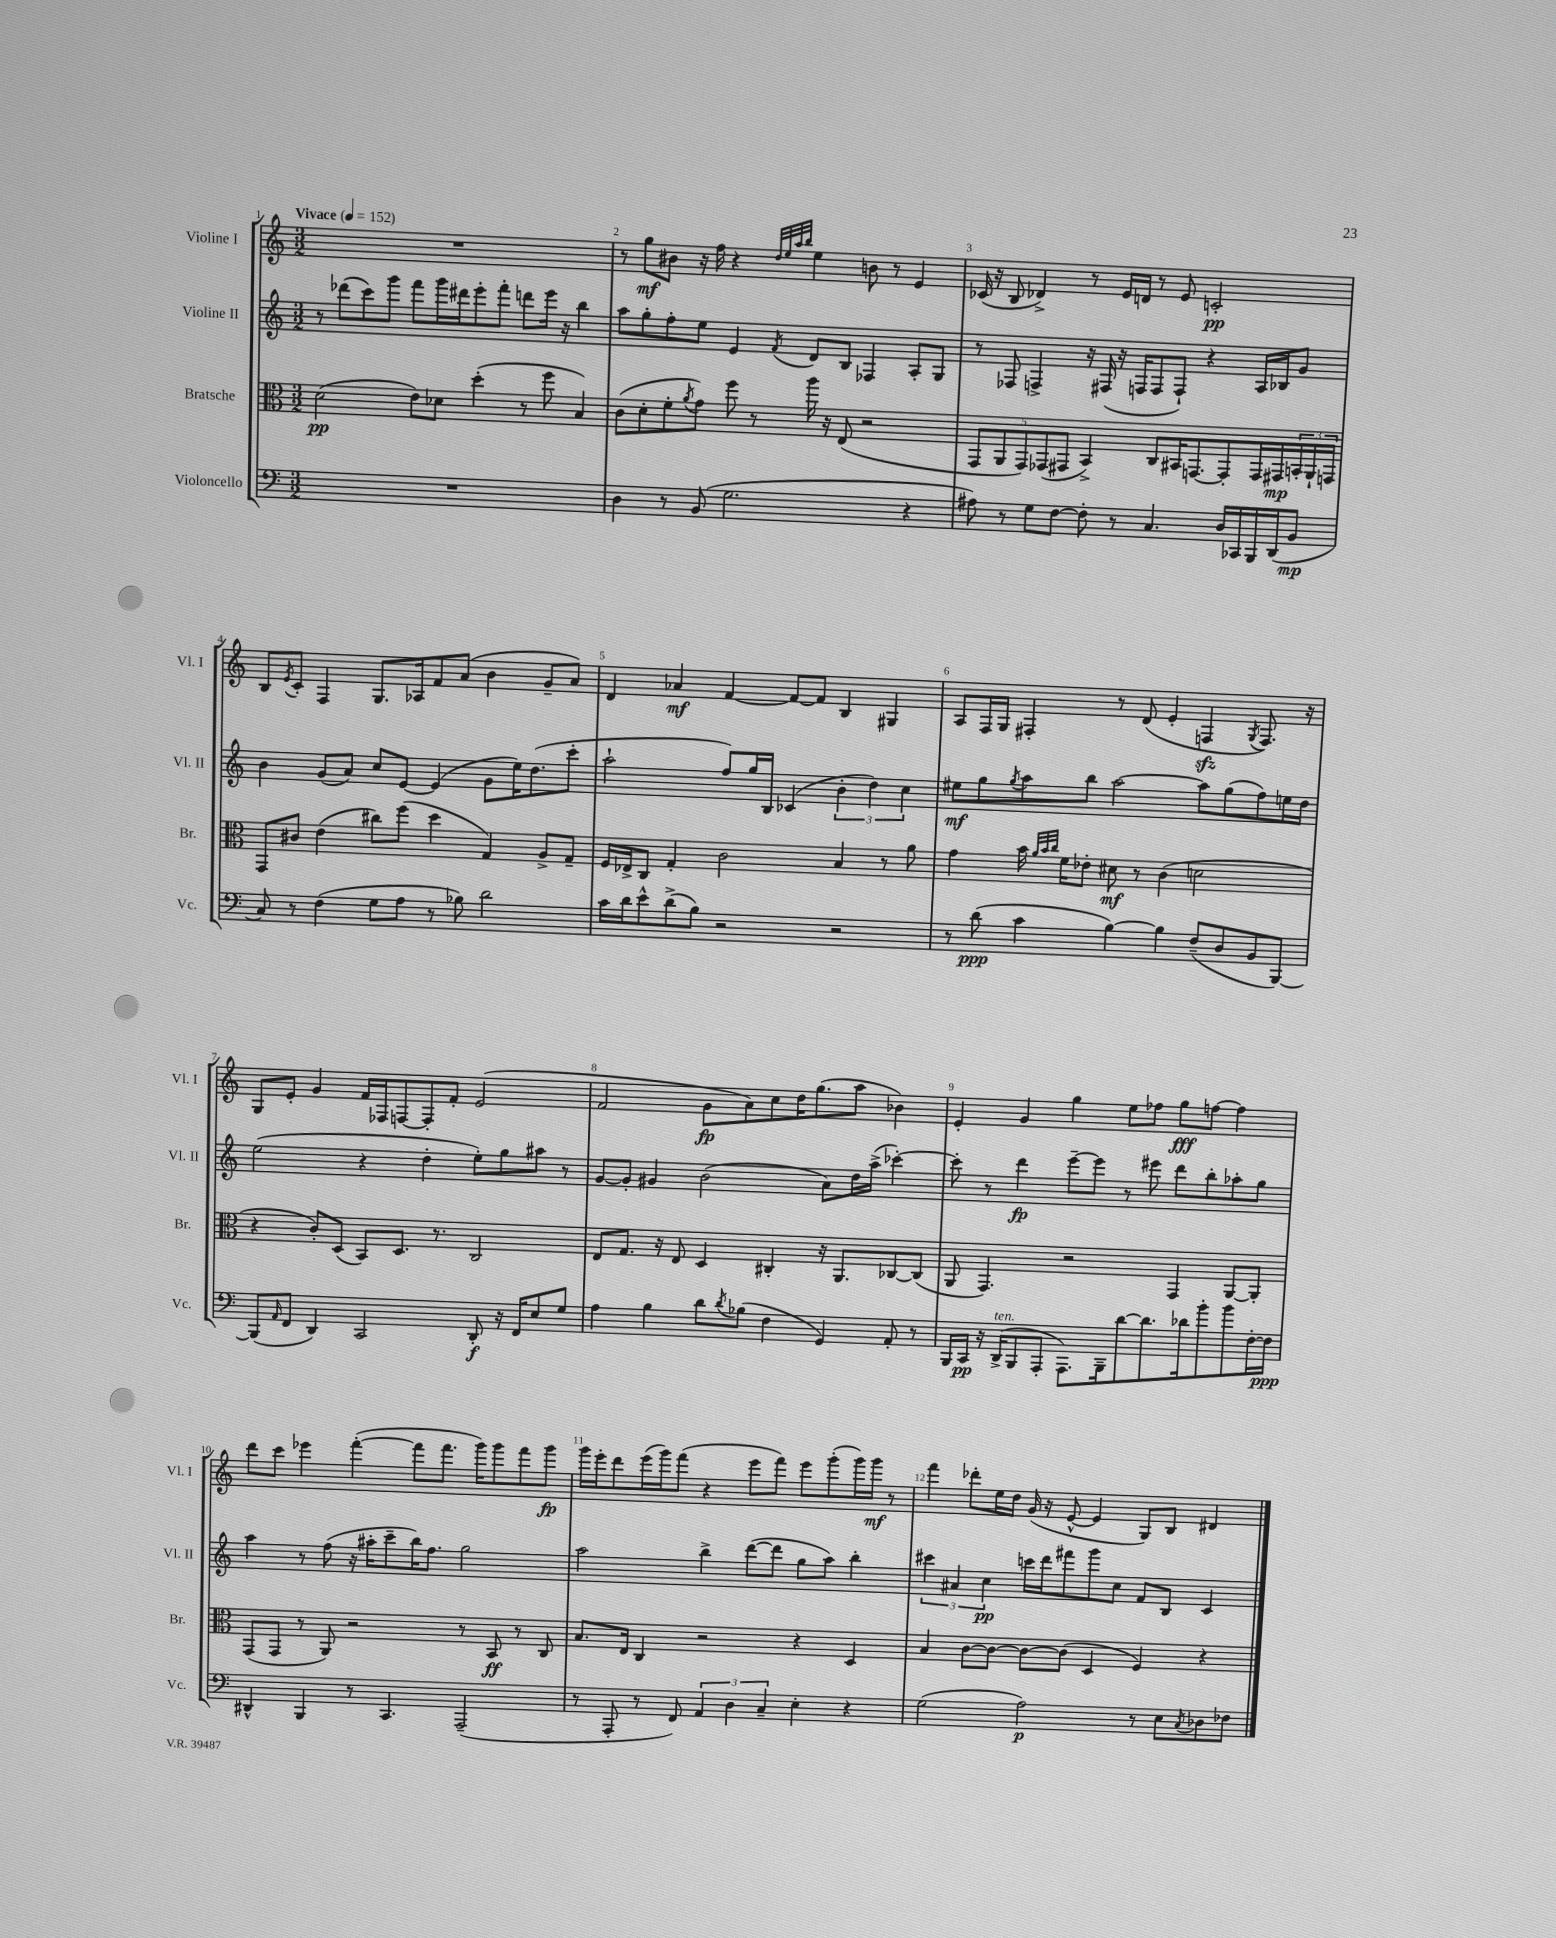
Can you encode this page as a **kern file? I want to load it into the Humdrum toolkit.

**kern	**dynam	**kern	**dynam	**kern	**dynam	**kern	**dynam
*part4	*part4	*part3	*part3	*part2	*part2	*part1	*part1
*staff4	*staff4	*staff3	*staff3	*staff2	*staff2	*staff1	*staff1
*I"Violoncello	*	*I"Bratsche	*	*I"Violine II	*	*I"Violine I	*
*I'Vc.	*	*I'Br.	*	*I'Vl. II	*	*I'Vl. I	*
*clefF4	*	*clefC3	*	*clefG2	*	*clefG2	*
*k[]	*	*k[]	*	*k[]	*	*k[]	*
*M3/2	*	*M3/2	*	*M3/2	*	*M3/2	*
*MM152	*	*MM152	*	*MM152	*	*MM152	*
=1	=1	=1	=1	=1	=1	=1	=1
!	!	!	!	!	!	!LO:TX:a:B:t=Vivace	!
1.r	.	(2d\	pp	8r	.	1.r	.
.	.	.	.	(8ddd-X\L	.	.	.
.	.	.	.	8ccc\)	.	.	.
.	.	.	.	8ggg\J	.	.	.
.	.	8e\L)	.	8fff\L	.	.	.
.	.	8d-X\J	.	16ggg\L	.	.	.
.	.	.	.	16ddd#X\J	.	.	.
.	.	(4dd'\	.	8eee'\	.	.	.
.	.	.	.	8fff'\J	.	.	.
.	.	8r	.	8dddn\L	.	.	.
.	.	8ff\	.	16eee\Jk	.	.	.
.	.	.	.	16r	.	.	.
.	.	4B/)	.	4bb\	.	.	.
=2	=2	=2	=2	=2	=2	=2	=2
4D\	.	(8c\L	.	8aa\L	.	8r	.
.	.	8d'\	.	8gg'\	.	8gg\L	mf
8r	.	8f'\	.	8ff'\	.	8b#X\J	.
.	.	8qa/	.	.	.	.	.
(8BB/	.	8g\J)	.	8ee\J	.	16r	.
.	.	.	.	.	.	16ff\	.
2.G\	.	8ff\	.	4e/	.	4r	.
.	.	8r	.	.	.	.	.
.	.	.	.	.	.	32qqdd/LLL	.
.	.	.	.	.	.	32qqee/	.
.	.	.	.	.	.	32qqaa/	.
.	.	.	.	8qf/	.	32qqbb/JJJ	.
.	.	16aa\	.	8d/L	.	4ee\	.
.	.	16r	.	.	.	.	.
.	.	(8E/	.	8B/J	.	.	.
.	.	2r	.	4F-X/	.	8bn\	.
.	.	.	.	.	.	8r	.
4r	.	.	.	8A'/L	.	4e/	.
.	.	.	.	8G/J	.	.	.
=3	=3	=3	=3	=3	=3	=3	=3
8A#X\)	.	10GG/L	.	8r	.	(16c-X/	.
.	.	.	.	.	.	16r	.
.	.	10AA/	.	.	.	.	.
8r	.	.	.	8F-X/	.	8B/	.
.	.	10GG/)	.	.	.	.	.
8G\L	.	.	.	4Fn^/	.	4d-X^/)	.
.	.	(10GG-X/	.	.	.	.	.
[8F\J	.	.	.	.	.	.	.
.	.	10GG#X/J	.	.	.	.	.
8F'\]	.	4BB^/)	.	16r	.	8r	.
.	.	.	.	(16F#X/	.	.	.
8r	.	.	.	16r	.	16e/LL	.
.	.	.	.	16Fn/KL	.	16dn/JJ	.
4.C/	.	8C/L	.	8F/	.	8r	.
.	.	16BB#X/K	.	8F`/J)	.	8e/	.
.	.	[8.GGn/	.	.	.	.	.
.	.	.	.	4r	.	2cn'/	pp
16D/LL	.	8GG'/]	.	.	.	.	.
16CC-X/	.	.	.	.	.	.	.
16BBB/	.	16GG/L	.	16A/LL	.	.	.
(16DD/J	.	16GG#X/	mp	16B-X/J	.	.	.
8BB/J	mp	24BBn'/	.	8g/J	.	.	.
.	.	24AA`/	.	.	.	.	.
.	.	24GGn/JJ	.	.	.	.	.
!!LO:LB:g=z
=4	=4	=4	=4	=4	=4	=4	=4
8C/)	.	8GG/L	.	4b\	.	8B/L	.
.	.	.	.	.	.	8qe/	.
8r	.	8c#X/J	.	.	.	8c'/J	.
(4F\	.	(4e\	.	(8g/L	.	4F/	.
.	.	.	.	8a/J)	.	.	.
8G\L	.	8cc#X\L)	.	8cc/L	.	8.G/L	.
8A\J	.	(8ff\J	.	[8e/J	.	.	.
.	.	.	.	.	.	16A-X/k	.
8r	.	4dd\	.	(4e/]	.	8f/	.
8B-X\)	.	.	.	.	.	(8a/J	.
2d\	.	4G/)	.	8g\L	.	4b\	.
.	.	.	.	16ee\K)	.	.	.
.	.	.	.	(8.dd\	.	.	.
.	.	8A^/L	.	.	.	8g~/L	.
.	.	8G~/J	.	8ccc'\J	.	8a/J)	.
=5	=5	=5	=5	=5	=5	=5	=5
16c\LL	.	16F/LL	.	2aa`\	.	4d/	.
16d\J	.	16E-X^/J	.	.	.	.	.
8e^^\	.	8C/J	.	.	.	.	.
(8d^\	.	4G'/	.	.	.	4a-X/	mf
8B\J)	.	.	.	.	.	.	.
2r	.	2c\	.	8ff/L)	.	[4f/	.
.	.	.	.	16gg/L	.	.	.
.	.	.	.	16B/JJ	.	.	.
.	.	.	.	(4c-X/	.	8f/L_	.
.	.	.	.	.	.	8f/J]	.
2r	.	4B/	.	6b'\	.	4B/	.
.	.	.	.	6dd\)	.	.	.
.	.	8r	.	.	.	4G#X/	.
.	.	.	.	6cc\	.	.	.
.	.	8a\	.	.	.	.	.
=6	=6	=6	=6	=6	=6	=6	=6
8r	.	4g\	.	8ee#X\L	mf	8A/L	.
(8d\	ppp	.	.	8gg\	.	16F/L	.
.	.	.	.	.	.	16G/JJ	.
.	.	.	.	8qgg/	.	.	.
4c\	.	16b\	.	8aa\	.	4F#X'/	.
.	.	32qqa/LLL	.	.	.	.	.
.	.	32qqb/	.	.	.	.	.
.	.	32qqcc/JJJ	.	.	.	.	.
.	.	16f\KL	.	.	.	.	.
.	.	8e-X'\J	.	8bb\J	.	.	.
[4B\)	.	8d#X\	mf	[2aa\	.	8r	.
.	.	8r	.	.	.	(8d/	.
4B\]	.	(4c\	.	.	.	4e'/	.
(8F~/L	.	2dn\	.	8aa\L]	.	4Fnzz/	.
8D/	.	.	.	(8gg\	.	.	.
.	.	.	.	.	.	8qG/	.
8BB/	.	.	.	8ff\)	.	8.F/)	.
[8BBB/J)	.	.	.	16een\L	.	.	.
.	.	.	.	16dd\JJ	.	16r	.
!!LO:LB:g=z
=7	=7	=7	=7	=7	=7	=7	=7
(8BBB/L]	.	4r	.	(2ee\	.	8G/L	.
16qqAA/	.	.	.	.	.	.	.
8FF/J	.	.	.	.	.	8e'/J	.
4DD/)	.	8c'/L)	.	.	.	4g/	.
.	.	(8D/J	.	.	.	.	.
2CC/	.	8BB/L)	.	4r	.	16f/LL	.
.	.	.	.	.	.	16F-X/J	.
.	.	8.D/J	.	.	.	[8Fn/	.
.	.	.	.	4dd'\	.	8F'/]	.
.	.	8.r	.	.	.	.	.
.	.	.	.	.	.	8f'/J	.
8DD'/	f	2C/	.	8ee'\L)	.	(2e/	.
16r	.	.	.	8gg\	.	.	.
16FF/KL	.	.	.	.	.	.	.
8E/	.	.	.	8aa#X\J	.	.	.
8G/J	.	.	.	8r	.	.	.
=8	=8	=8	=8	=8	=8	=8	=8
4A\	.	8E/L	.	[8g/L	.	2f/	.
.	.	8.G/J	.	8g'/J]	.	.	.
4B\	.	.	.	4g#X/	.	.	.
.	.	16r	.	.	.	.	.
.	.	8E/	.	.	.	.	.
8d\L	.	4D/	.	(2b\	.	8g\L	fp
8qd/	.	.	.	.	.	.	.
(8B-X\J	.	.	.	.	.	8a\)	.
4F\	.	4C#X'/	.	.	.	8cc\	.
.	.	.	.	.	.	16dd\K	.
.	.	.	.	.	.	(8.gg\	.
4GG/)	.	16r	.	8a\L)	.	.	.
.	.	8.AA/L	.	.	.	.	.
.	.	.	.	16dd\L	.	8aa\J	.
.	.	.	.	(16aa^\JJ	.	.	.
8AA'/	.	[8C-X/	.	[4ccc-X'\)	.	4b-X\)	.
8r	.	(8C-/J]	.	.	.	.	.
=9	=9	=9	=9	=9	=9	=9	=9
16BBB/LL	.	8AA/	.	8ccc-'\]	.	4e'/	.
16CC/JJ	pp	.	.	.	.	.	.
16r	.	4.GG/)	.	8r	.	.	.
!LO:TX:a:i:t=ten.	!	!	!	!	!	!	!
(16DD^/KL	.	.	.	.	.	.	.
8BBB/	.	.	.	4ddd\	fp	4g/	.
8AAA'/J	.	.	.	.	.	.	.
8.AAA\L)	.	2r	.	[8eee~\L	.	4gg\	.
.	.	.	.	8eee\J]	.	.	.
16BBB~\k	.	.	.	.	.	.	.
[8d\	.	.	.	8r	.	8ee\L	.
8.d\]	.	.	.	8eee#X\	.	8ff-X\J	.
.	.	4GG/	.	8ddd\L	.	8gg\L	fff
16d-X\k	.	.	.	.	.	.	.
8b'\	.	.	.	8bb'\	.	[8ffn\J	.
8b\	.	[8AA/L	.	8aa-X'\	.	4ff\]	.
[16F'\L	.	8AA'/J]	.	8gg\J	.	.	.
16F\JJ]	ppp	.	.	.	.	.	.
!!LO:LB:g=z
=10	=10	=10	=10	=10	=10	=10	=10
4DD#X^^/	.	(8GG/L	.	4aa\	.	8ddd\L	.
.	.	8GG/J	.	.	.	8ccc\J	.
4BBB/	.	8r	.	8r	.	4eee-X\	.
.	.	8AA/)	.	(8ff\	.	.	.
8r	.	2r	.	16r	.	([4fff'\	.
.	.	.	.	16aa#X'\KL	.	.	.
4.CC/	.	.	.	8ccc~\	.	.	.
.	.	.	.	16bb\K)	.	8fff\L]	.
.	.	.	.	8.ff\J	.	.	.
.	.	.	.	.	.	8.fff\J	.
(2AAA~/	.	8r	.	2gg\	.	.	.
.	.	.	.	.	.	16ggg\KL)	.
.	.	8BB/	ff	.	.	8ggg\	.
.	.	8r	.	.	.	8fff\	.
.	.	8C/	.	.	.	8ggg\J	fp
=11	=11	=11	=11	=11	=11	=11	=11
8r	.	8.B/L	.	2aa\	.	16ggg\LL	.
.	.	.	.	.	.	16eee'\J	.
8AAA'/	.	.	.	.	.	8ddd\	.
.	.	16E/Jk	.	.	.	.	.
8r	.	4C/	.	.	.	(16eee\L	.
.	.	.	.	.	.	16ggg\J)	.
8FF/)	.	.	.	.	.	(8fff\J	.
6AA/	.	2r	.	4bb^\	.	4r	.
6D\	.	.	.	.	.	.	.
.	.	.	.	([8ddd\L	.	8eee\L	.
6C~/	.	.	.	.	.	.	.
.	.	.	.	8ddd\J]	.	8fff\J)	.
4E'\	.	4r	.	8gg\L	.	8eee\L	.
.	.	.	.	8aa\J)	.	(8ggg'\	.
4r	.	4D/	.	4bb'\	.	16ggg\L)	.
.	.	.	.	.	.	16ggg\JJ	mf
.	.	.	.	.	.	8r	.
=12	=12	=12	=12	=12	=12	=12	=12
(2G\	.	4B/	.	6ccc#X\	.	4fff\	.
.	.	.	.	6a#X/	.	.	.
.	.	[8c\L	.	.	.	8ddd-X'\L	.
.	.	.	.	6cc\	pp	.	.
.	.	8c\J_	.	.	.	16ee\L	.
.	.	.	.	.	.	16dd\JJ	.
2A\)	p	8c\L_	.	16cccn\LL	.	(16g/	.
.	.	.	.	16ddd\J	.	16r	.
.	.	(8c\J]	.	8fff#X\	.	[8e^^/	.
.	.	4D/	.	8ggg\	.	4e/]	.
.	.	.	.	8cc\J	.	.	.
8r	.	4F/)	.	8f/L	.	8G/L)	.
8E\L	.	.	.	8B/J	.	8B/J	.
8qC/	.	.	.	.	.	.	.
8D-X\	.	4r	.	4c/	.	4d#X/	.
8F-X\J	.	.	.	.	.	.	.
==	==	==	==	==	==	==	==
*-	*-	*-	*-	*-	*-	*-	*-
